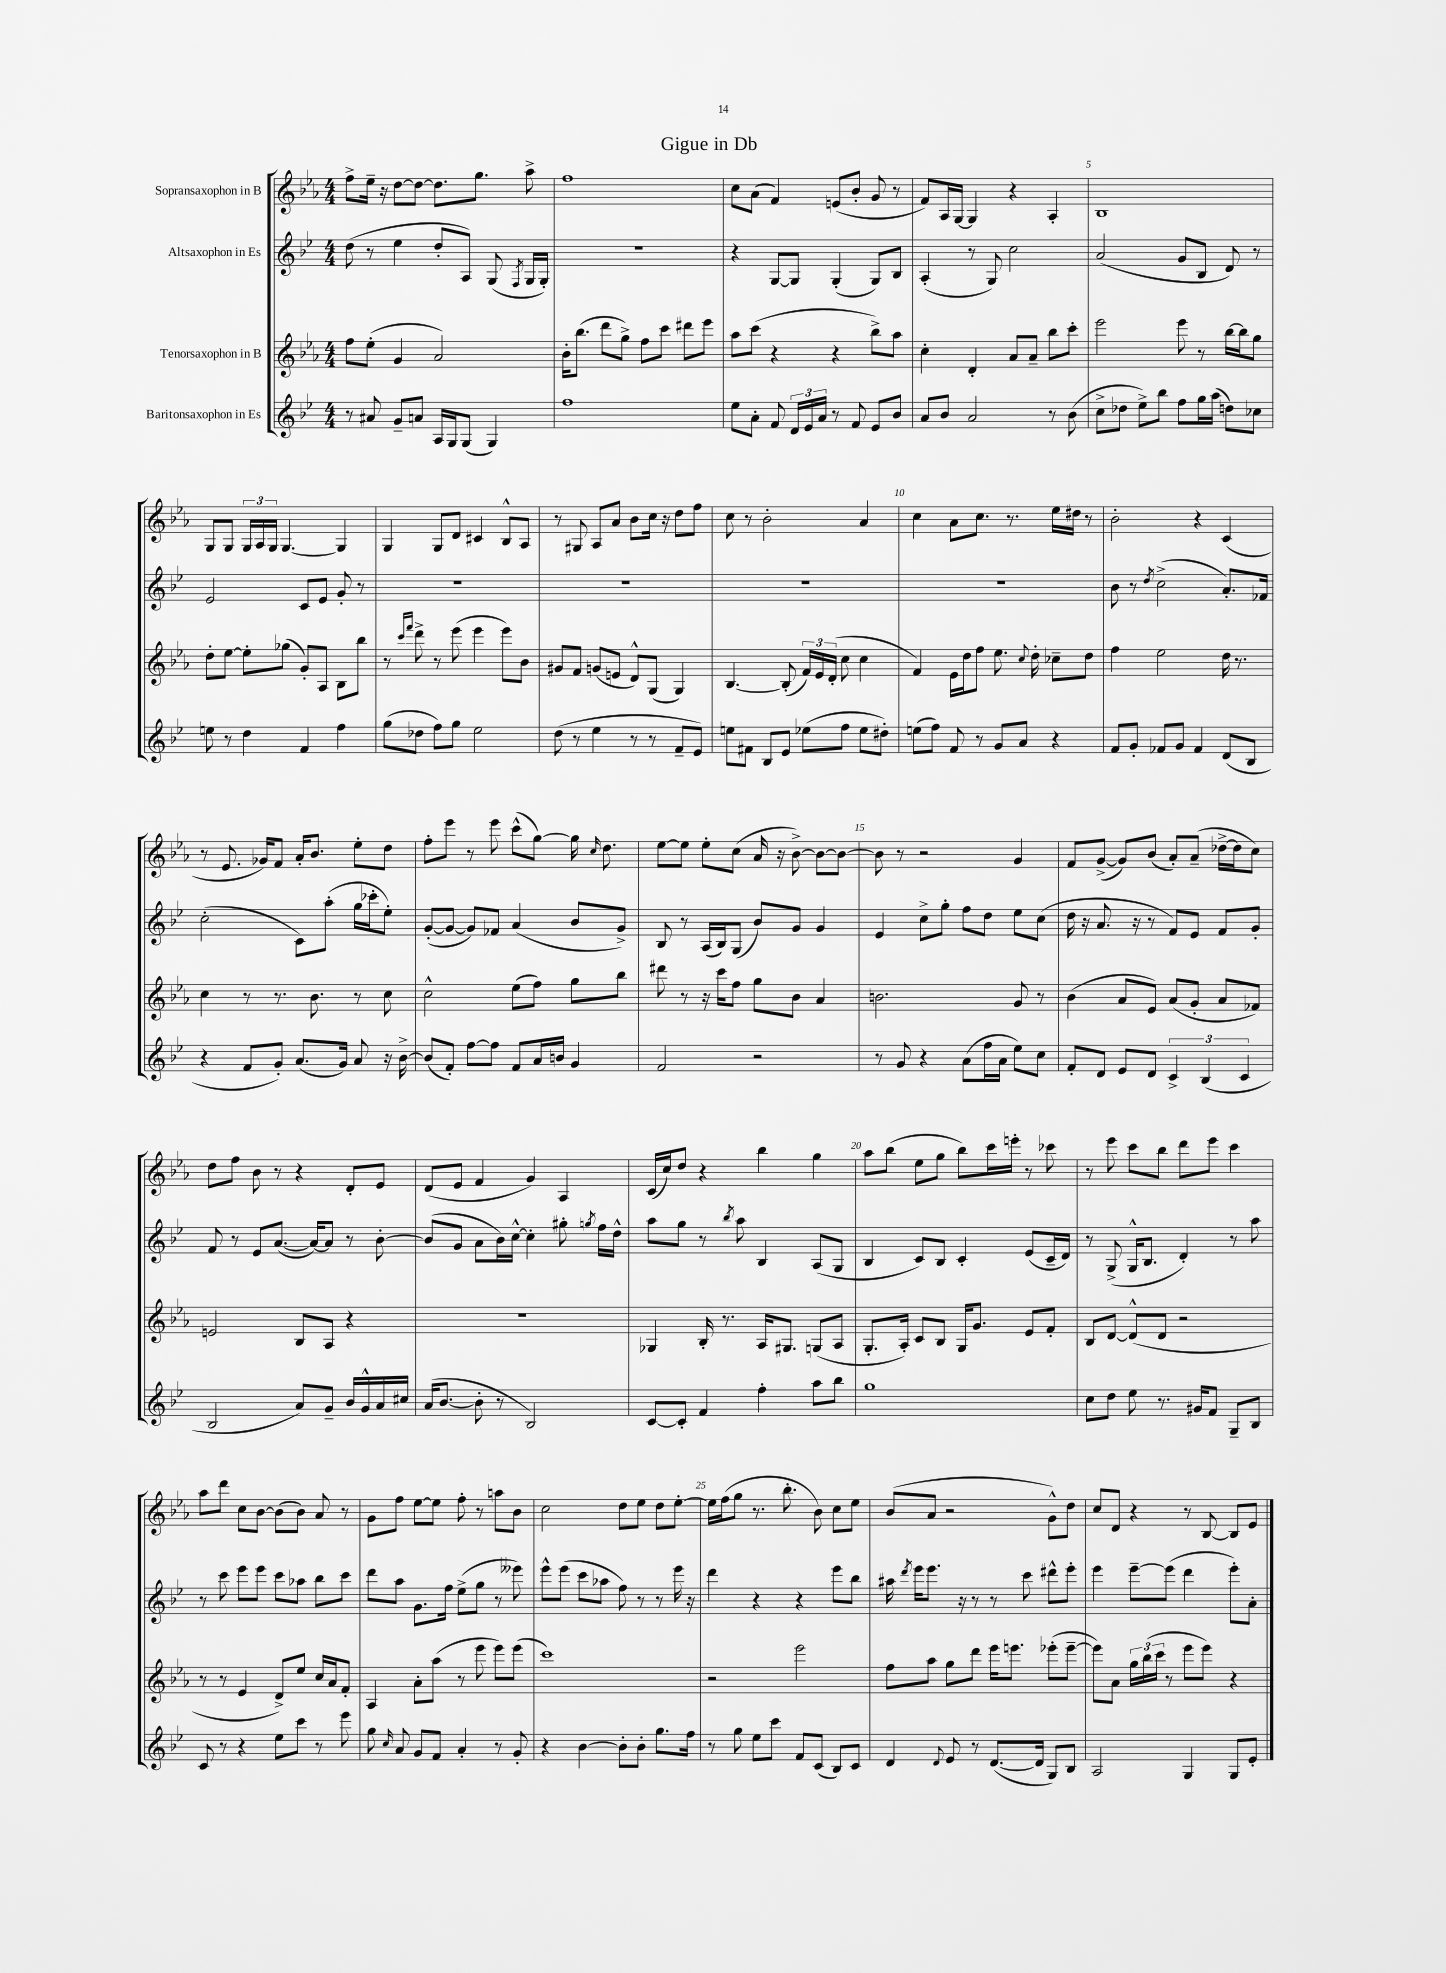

**kern	**kern	**kern	**kern
*part4	*part3	*part2	*part1
*staff4	*staff3	*staff2	*staff1
*I"Baritonsaxophon in Es	*I"Tenorsaxophon in B	*I"Altsaxophon in Es	*I"Sopransaxophon in B
*clefG2	*clefG2	*clefG2	*clefG2
*k[b-e-]	*k[b-e-a-]	*k[b-e-]	*k[b-e-a-]
*M4/4	*M4/4	*M4/4	*M4/4
=1	=1	=1	=1
8r	8ff\L	(8dd\	8ff^\L
8a#X/	(8ee-'\J	8r	16ee-~\Jk
.	.	.	16r
8g~/L	4g/	4ee-\	[8dd\L
8an/J	.	.	8dd\J_
16A/LL	2a-/)	8dd'/L	8.dd\L]
16G/J	.	.	.
(8G/J	.	8A/J)	.
.	.	.	8.gg\J
4G/)	.	(8G/	.
.	.	8qF/	.
.	.	16G/LL	8aa-^\
.	.	16G'/JJ)	.
=2	=2	=2	=2
1ff	16b-'\KL	1r	1ff
.	(8.bb-\J	.	.
.	8ddd\L	.	.
.	8gg^\J)	.	.
.	8ff\L	.	.
.	8ccc\J	.	.
.	8ddd#X\L	.	.
.	8eee-\J	.	.
=3	=3	=3	=3
8ee-\L	8aa-\L	4r	8cc\L
8a'\J	(8ccc\J	.	(8a-\J
8f/	4r	[8G/L	4f/)
24d/LL	.	8G/J]	.
24e-/	.	.	.
24a/JJ	.	.	.
8r	4r	(4G'/	(8en/L
8f/	.	.	8b-'/J
8e-/L	8bb-^\L)	8G/L)	8g/
8b-/J	8aa-\J	8B-/J	8r
=4	=4	=4	=4
8a/L	4cc'\	(4A'/	8f/L)
8b-/J	.	.	16A-/L
.	.	.	[16G/JJ
2a/	4d'/	8r	4G/]
.	.	8G/)	.
.	8a-/L	2cc\	4r
.	8a-~/J	.	.
8r	8bb-\L	.	4A-'/
(8b-\	8ccc'\J	.	.
=5	=5	=5	=5
8cc^\L	2eee-\	(2a/	1B-
8dd-X\J	.	.	.
8ee-^\L)	.	.	.
8bb-\J	.	.	.
8ff\L	8eee-\	8g/L	.
16gg\L	8r	8B-/J	.
(16aa\JJ	.	.	.
8ddn\L)	[16bb-\LL	8d/)	.
.	16bb-\J]	.	.
8cc-X\J	8gg\J	8r	.
!!LO:LB:g=z
=6	=6	=6	=6
8een\	8dd'\L	2e-/	8G/L
8r	[8ee-\J	.	8G/J
4dd\	8ee-'\L]	.	24G/LL
.	.	.	24A-/
.	.	.	24G/JJ
.	(8gg-X\J	.	[4.G/
4f/	8g'/L)	8c/L	.
.	8A-/J	8e-/J	.
4ff\	8B-\L	8g'/	4G/]
.	8bb-\J	8r	.
=7	=7	=7	=7
(8gg\L	8r	1r	4G/
.	16qqccc/LL	.	.
.	16qqfff/JJ	.	.
8dd-X\J	8ddd^\	.	.
8ff\L)	8r	.	8G/L
8gg\J	(8eee-\	.	8d/J
2ee-\	4eee-\	.	4c#X/
.	8eee-\L)	.	8B-^^/L
.	8b-\J	.	8A-/J
=8	=8	=8	=8
(8dd\	8g#X/L	1r	8r
8r	8f/J	.	8G#X/
4ee-\	(8gn/L	.	8A-/L
.	8en/J	.	8a-/J
8r	8d^^/L)	.	8b-\L
8r	(8G/J	.	16cc\Jk
.	.	.	16r
8f~/L	4G/)	.	8dd\L
8e-/J)	.	.	8ff\J
=9	=9	=9	=9
8een\L	[4.B-/	1r	8cc\
8f#X\J	.	.	8r
8B-/L	.	.	2b-'\
8e-/J	(8B-'/]	.	.
(8ee-X\L	24f/LL)	.	.
.	24e-/	.	.
.	(24d'/JJ	.	.
8ff\J	8cc\	.	.
8ee-\L	4cc\	.	4a-/
8dd#X'\J)	.	.	.
=10	=10	=10	=10
(8een\L	4f/)	1r	4cc\
8ff\J)	.	.	.
8f/	16e-\LL	.	8a-\L
.	16dd\J	.	.
8r	8ff\J	.	8.cc\J
8g/L	8.ee-\	.	.
.	.	.	8.r
8a/J	.	.	.
.	8qqcc/	.	.
.	16dd'\	.	.
4r	8cc-X~\L	.	16ee-\LL
.	.	.	16dd#X\JJ
.	8dd\J	.	8r
=11	=11	=11	=11
8f/L	4ff\	8b-\	2b-'\
8g'/J	.	8r	.
.	.	8qdd/	.
8f-X/L	2ee-\	(2cc^\	.
8g/J	.	.	.
4f-/	.	.	4r
(8d/L	16dd\	8.a'/L)	(4c/
.	8.r	.	.
8B-/J	.	.	.
.	.	16f-X/Jk	.
!!LO:LB:g=z
=12	=12	=12	=12
4r	4cc\	(2cc'\	8r
.	.	.	8.e-/
8f/L	8r	.	.
.	.	.	16g-X/KL)
8g'/J)	8.r	.	8f/J
(8.a/L	.	8c\L)	16a-'/KL
.	8.b-\	.	8.b-/J
.	.	(8aa'\J	.
16g/Jk)	.	.	.
8a/	8r	16gg\LL	8ee-'\L
.	.	16ccc-X'\J	.
16r	8cc\	8ee-'\J)	8dd\J
[16b-^\	.	.	.
=13	=13	=13	=13
(8b-/L]	2cc^^\	([8g'/L	8ff'\L
8f'/J)	.	8g/J_	8eee-\J
[8ff\L	.	8g/L])	8r
8ff\J]	.	8f-X/J	8eee-\
8f/L	(8ee-\L	(4a/	(8ccc^^\L
16a/L	8ff\J)	.	[8gg\J)
16bn/JJ	.	.	.
4g/	8gg\L	8b-/L	16gg\]
.	.	.	16qqcc/
.	.	.	8.dd\
.	8bb-\J	8g^/J)	.
=14	=14	=14	=14
2f/	8ddd#X\	8B-/	[8ee-\L
.	8r	8r	8ee-\J]
.	16r	(16A/LL	8ee-'\L
.	16ccc\KL	16B-/J)	.
.	8ff\J	(8G/J	(8cc\J
2r	8gg\L	8b-/L)	16a-/
.	.	.	16r
.	8b-\J	8g/J	[8b-^\)
.	4a-/	4g/	8b-\L_
.	.	.	8b-\J_
=15	=15	=15	=15
8r	2.bn\	4e-/	8b-\]
8g/	.	.	8r
4r	.	8cc^\L	2r
.	.	8gg'\J	.
(8a\L	.	8ff\L	.
16ff\L	.	8dd\J	.
16a\JJ	.	.	.
8ee-\L)	8g/	8ee-\L	4g/
8cc\J	8r	(8cc\J	.
=16	=16	=16	=16
8f'/L	(4b-\	16dd\	8f/L
.	.	16r	.
8d/J	.	8.a/	([8g^/J
8e-/L	8a-/L	.	8g/L])
.	.	16r	.
8d/J	8e-/J)	8r	(8b-/J
6c^/	(8a-/L	8f/L)	8a-'/L)
.	8g'/J	8e-/J	(8a-~/J
(6B-/	.	.	.
.	8a-/L	8f/L	[16dd-X^\LL
.	.	.	16dd-\J]
6c/	.	.	.
.	8f-X/J)	8g'/J	8cc\J)
!!LO:LB:g=z
=17	=17	=17	=17
2B-/	2en/	8f/	8dd\L
.	.	8r	8ff\J
.	.	8e-/L	8b-\
.	.	([8.a/J	8r
8a/L)	8B-/L	.	4r
.	.	16a/KL_)	.
8g~/J	8A-/J	8a/J]	.
16b-/LL	4r	8r	8d'/L
16g^^/	.	.	.
16a/	.	[8b-'\	8e-/J
16cc#X/JJ	.	.	.
=18	=18	=18	=18
(16a/KL	1r	(8b-/L]	(8d/L
[8.b-/J	.	.	.
.	.	8g/J	8e-/J
8b-'\]	.	8a\L	4f/
8r	.	16b-\L)	.
.	.	[16cc^^\JJ	.
2B-/)	.	4cc'\]	4g/)
.	.	8gg#X'\	4A-/
.	.	8qggn/	.
.	.	16ff\LL	.
.	.	16dd^^\JJ	.
=19	=19	=19	=19
[8c/L	4G-X/	8aa\L	(16c/LL
.	.	.	16cc/J)
8c'/J]	.	8gg\J	8dd/J
4f/	16B-'/	8r	4r
.	8.r	.	.
.	.	8qbb-/	.
.	.	8aa\	.
4ff'\	16A-/KL	4B-/	4bb-\
.	8.G#X/J	.	.
8aa\L	(8Gn/L	(8A/L	4gg\
8bb-\J	8A-/J	8G/J	.
=20	=20	=20	=20
1gg	8.G'/L	4B-/	8aa-\L
.	.	.	(8bb-\J
.	16A-'/Jk)	.	.
.	8c/L	8c/L)	8ee-\L
.	8B-/J	8B-/J	8gg\J
.	16G/KL	4c'/	8bb-\L)
.	8.g/J	.	.
.	.	.	16ccc\L
.	.	.	16eeen'\JJ
.	8e-/L	(8e-/L	8r
.	8f'/J	16c~/L	8ccc-X\
.	.	16d/JJ)	.
=21	=21	=21	=21
8cc\L	8B-/L	8r	8r
8dd\J	[8d/J	(8G^/	8eee-\
8ee-\	(8d^^/L]	16G^^/KL	8ccc\L
.	.	8.B-/J	.
8.r	8d/J	.	8bb-\J
.	2r	4d'/)	8ddd\L
16g#X/KL	.	.	.
8f/J	.	.	8eee-\J
8G~/L	.	8r	4ccc\
8B-/J	.	8aa\	.
!!LO:LB:g=z
=22	=22	=22	=22
8c/	8r	8r	8aa-\L
8r	8r	8ccc\	8ddd\J
4r	4e-/	8eee-\L	8cc\L
.	.	8eee-\J	[8b-\J
8ee-\L	8d^/L)	8ccc\L	(8b-\L]
8ccc\J	8ee-/J	8aa-X\J	8b-\J)
8r	16cc/LL	8bb-\L	8a-/
.	16a-/J	.	.
8eee-\	8f'/J	8ccc\J	8r
=23	=23	=23	=23
8gg\	4A-/	8ddd\L	8g\L
16qqcc/	.	.	.
8a/	.	8aa\J	8ff\J
8g/L	8a-'\L	8.g\L	[8ee-\L
8f/J	(8aa-\J	.	8ee-\J]
.	.	16ff\Jk	.
4a'/	8r	(8ee-^\L	8ff'\
.	8eee-\	8gg\J	8r
8r	8eee-\L)	8r	8aan\L
8g'/	(8eee-\J	8eee--X\)	8b-\J
=24	=24	=24	=24
4r	1ccc)	8eee-^^\L	2cc\
.	.	(8eee-\J	.
[4b-\	.	8ccc\L	.
.	.	8aa-X\J	.
8b-'\L]	.	8ff\)	8dd\L
8b-'\J	.	8r	8ee-\J
8.gg\L	.	8r	8dd\L
.	.	16eee-\	[8ee-'\J
16ff\Jk	.	16r	.
=25	=25	=25	=25
8r	2r	4ddd\	16ee-\LL]
.	.	.	(16ff\J
8gg\	.	.	8gg\J
8ee-\L	.	4r	8.r
8ccc\J	.	.	.
.	.	.	8.bb-'\
8f/L	2eee-\	4r	.
(8c/J	.	.	8b-\)
8B-/L)	.	8eee-\L	8cc\L
8c/J	.	8bb-\J	8ee-\J
=26	=26	=26	=26
4d/	8ff\L	16aa#X\	(8b-/L
.	.	8qddd/	.
.	.	16eee-\KL	.
.	8aa-\J	8.eee-\J	8a-/J
8qqd/	.	.	.
8e-/	8gg\L	.	2r
.	.	16r	.
8r	8ddd\J	8r	.
([8.d/L	16eee-\KL	8r	.
.	8.eeen\J	.	.
.	.	8ccc\	.
16d/Jk]	.	.	.
8G/L)	(8eee-X'\L	8ddd#X^^\L	8g^^\L)
8B-/J	[8eee-~\J	8eee-'\J	8dd\J
=27	=27	=27	=27
2A/	8eee-\L])	4eee-\	8cc/L
.	8a-\J	.	8d/J
.	24gg\LL	[8eee-~\L	4r
.	(24bb-\	.	.
.	24ccc\JJ	.	.
.	8r	(8eee-\J]	.
4G/	8eee-\L	4ddd\	8r
.	8eee-\J)	.	[8B-/
8G/L	4r	8eee-'\L)	8B-/L]
8e-'/J	.	8a'\J	8e-/J
==	==	==	==
*-	*-	*-	*-
